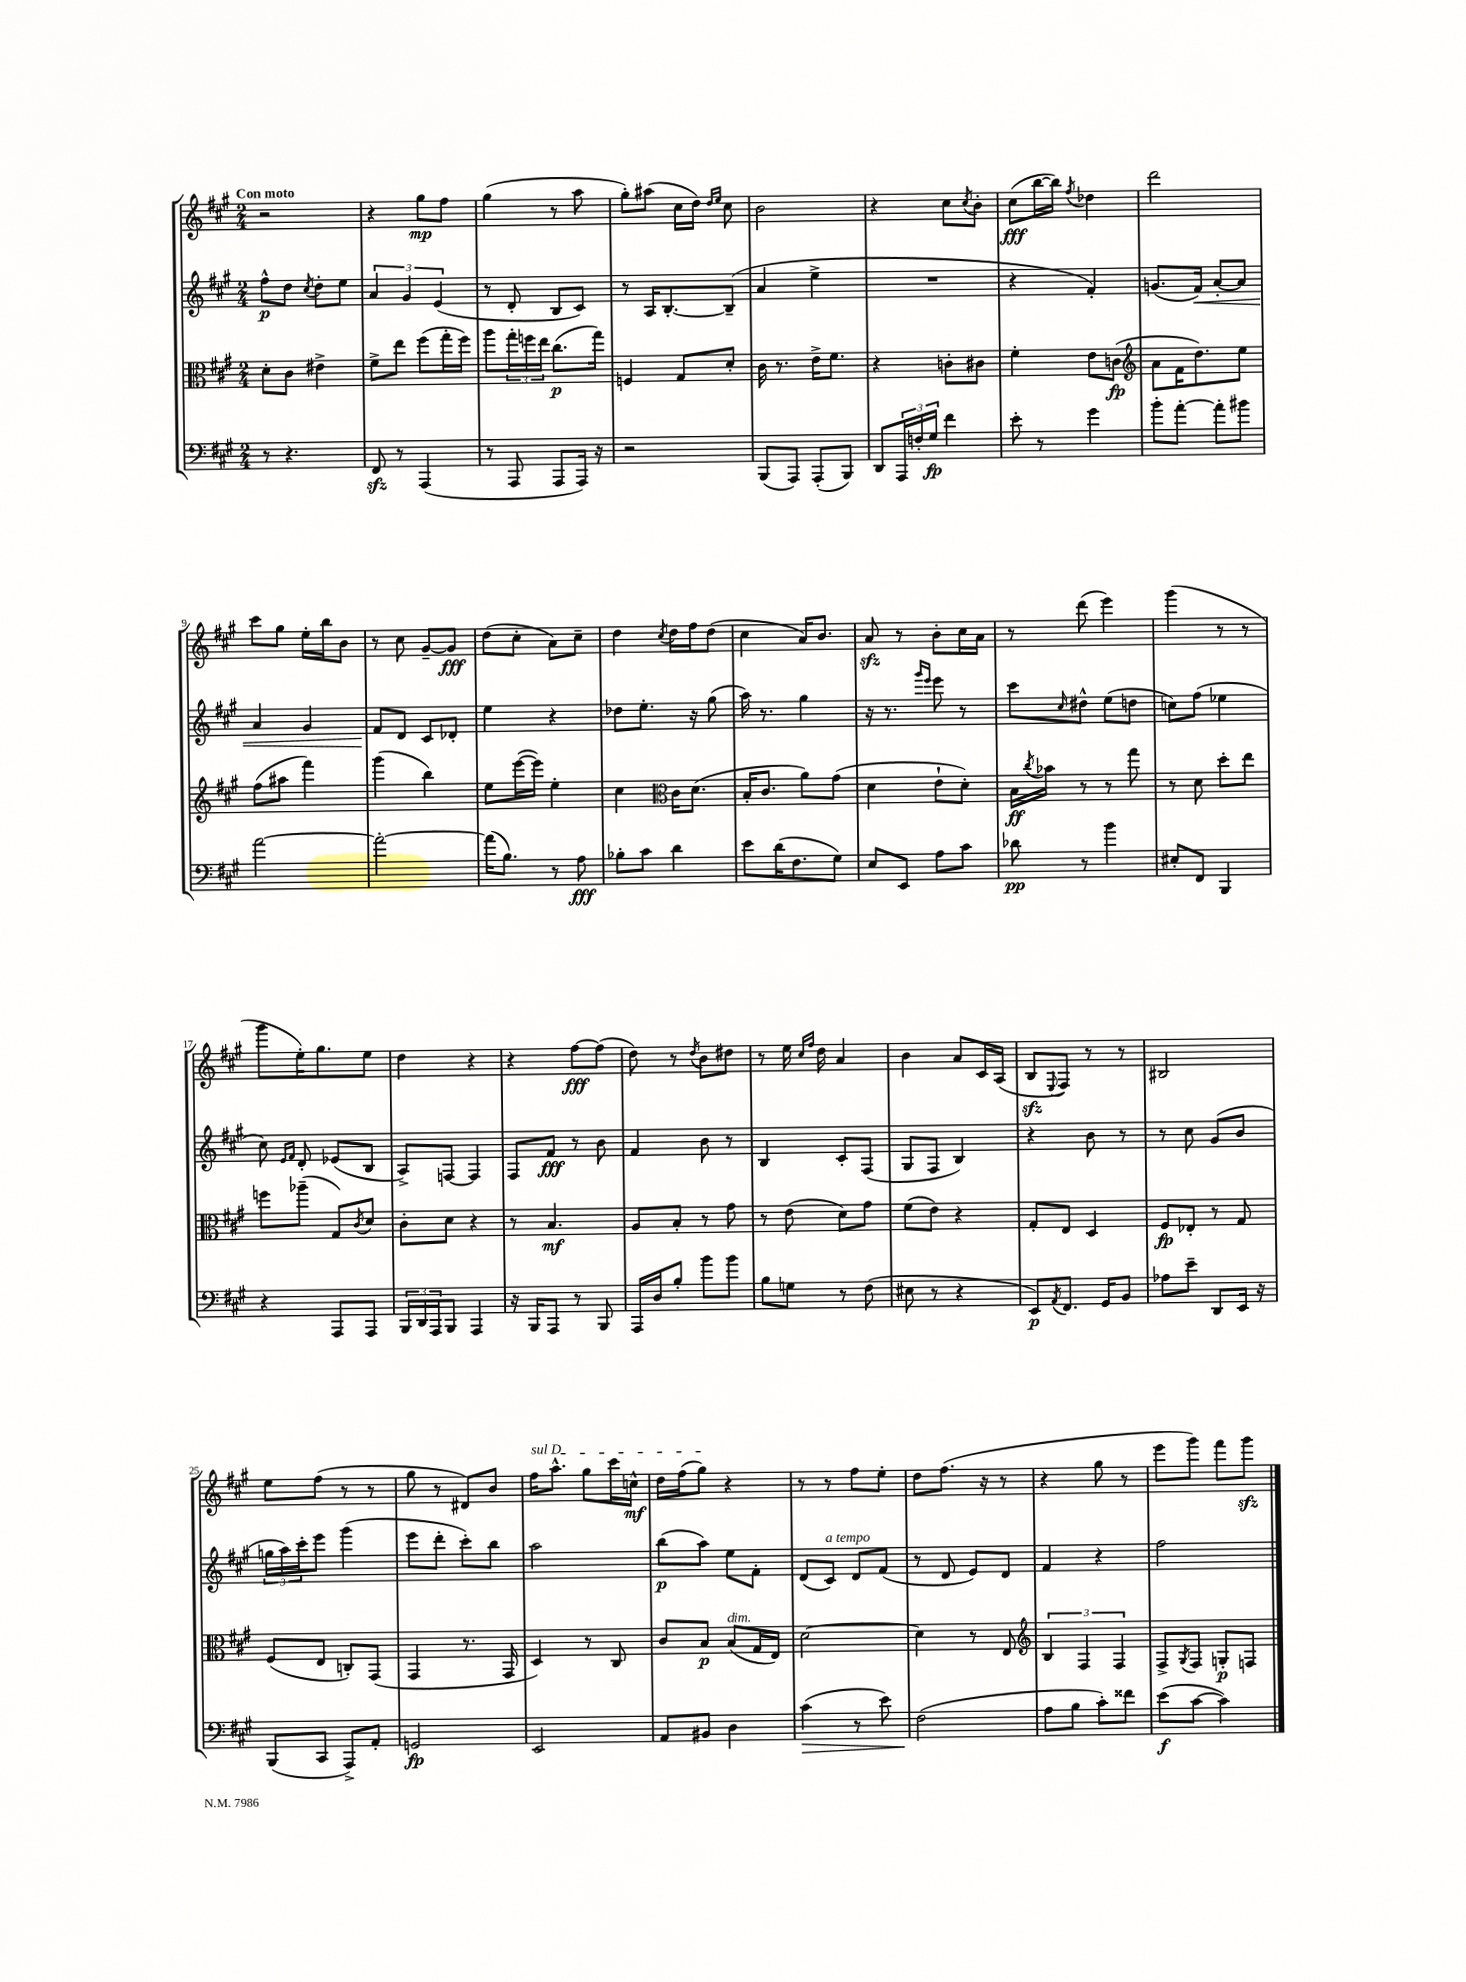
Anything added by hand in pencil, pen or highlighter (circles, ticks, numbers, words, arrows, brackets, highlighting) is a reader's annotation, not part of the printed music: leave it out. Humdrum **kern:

**kern	**dynam	**kern	**dynam	**kern	**dynam	**kern	**dynam
*part4	*part4	*part3	*part3	*part2	*part2	*part1	*part1
*staff4	*staff4	*staff3	*staff3	*staff2	*staff2	*staff1	*staff1
*clefF4	*	*clefC3	*	*clefG2	*	*clefG2	*
*k[f#c#g#]	*	*k[f#c#g#]	*	*k[f#c#g#]	*	*k[f#c#g#]	*
*M2/4	*	*M2/4	*	*M2/4	*	*M2/4	*
=1	=1	=1	=1	=1	=1	=1	=1
!	!	!	!	!	!	!LO:TX:a:B:t=Con moto	!
8r	.	8d'\L	.	8ff#^^\L	p	2r	.
4.r	.	8c#\J	.	8dd\J	.	.	.
.	.	.	.	8qcc#/	.	.	.
.	.	4e#X^\	.	8dd'\L	.	.	.
.	.	.	.	8ee\J	.	.	.
=2	=2	=2	=2	=2	=2	=2	=2
8FF#zz/	.	8f#^\L	.	6a/	.	4r	.
8r	.	8ee\J	.	.	.	.	.
.	.	.	.	6g#/	.	.	.
(4AAA/	.	(8ff#\L	.	.	.	8gg#\L	mp
.	.	.	.	(6e/	.	.	.
.	.	16gg#'\L	.	.	.	8ff#\J	.
.	.	16ff#\JJ)	.	.	.	.	.
=3	=3	=3	=3	=3	=3	=3	=3
8r	.	8aa\L	.	8r	.	(4gg#\	.
8AAA/	.	24gg#'\L	.	8d'/	.	.	.
.	.	24ffn\	.	.	.	.	.
.	.	24ee\JJ	.	.	.	.	.
8AAA/L	.	(8.cc#\L	p	8B/L	.	8r	.
16AAA/Jk)	.	.	.	8c#/J)	.	8aa\	.
16r	.	16gg#\Jk)	.	.	.	.	.
=4	=4	=4	=4	=4	=4	=4	=4
2r	.	4Fn/	.	8r	.	8gg#'\L)	.
.	.	.	.	16A/KL	.	(8aa#X\J	.
.	.	.	.	[8.B'/	.	.	.
.	.	8G#/L	.	.	.	16cc#\LL	.
.	.	.	.	.	.	16dd\JJ)	.
.	.	.	.	.	.	16qqdd/LL	.
.	.	.	.	.	.	16qqee/JJ	.
.	.	8d'/J	.	(8B~/J]	.	8cc#\	.
=5	=5	=5	=5	=5	=5	=5	=5
(8BBB/L	.	16c#\	.	4a/	.	2b\	.
.	.	8.r	.	.	.	.	.
8AAA/J)	.	.	.	.	.	.	.
(8AAA'/L	.	16e^\KL	.	4ee^\	.	.	.
.	.	8.f#\J	.	.	.	.	.
8BBB/J)	.	.	.	.	.	.	.
=6	=6	=6	=6	=6	=6	=6	=6
8DD/L	.	4r	.	2r	.	4r	.
24AAA/L	.	.	.	.	.	.	.
24Fn'/	.	.	.	.	.	.	.
24G#/JJ	fp	.	.	.	.	.	.
4f#\	.	8cn'\L	.	.	.	8cc#\L	.
.	.	.	.	.	.	8qcc#/	.
.	.	8c#X\J	.	.	.	8b'\J	.
=7	=7	=7	=7	=7	=7	=7	=7
8e'\	.	4f#'\	.	4r	.	(8cc#\L	fff
8r	.	.	.	.	.	[16bb\L	.
.	.	.	.	.	.	16bb\JJ])	.
.	.	.	.	.	.	8qff#/	.
4g#\	.	8e\L	.	4f#'/)	.	4dd-X\	.
.	.	(8cn\J	fp	.	.	.	.
=8	=8	=8	=8	=8	=8	=8	=8
*	*	*clefG2	*	*	*	*	*
8b'\L	.	8a\L	.	(8.gn/L	.	2ddd\	.
[8a'\J	.	16f#\K	.	.	.	.	.
!	!	!	!	!	!LO:HP:b	!	!
.	.	8.dd\)	.	16f#/Jk)	<	.	.
8a'\L]	.	.	.	[8a'/L	.	.	.
8b#X\J	.	8ee\J	.	8a/J]	.	.	.
!!LO:LB:g=z
=9	=9	=9	=9	=9	=9	=9	=9
[2a\	.	(8ff#\L	.	4a/	.	8ccc#\L	.
.	.	8aa#X\J	.	.	.	8gg#\J	.
.	.	4fff#\)	.	4g#/	.	16ee'\LL	.
.	.	.	.	.	.	16bb\J	.
.	.	.	.	.	.	8b\J	.
=10	=10	=10	=10	=10	=10	=10	=10
2a'\_	.	(4ggg#\	.	8f#/L	.	8r	.
.	.	.	.	8d/J	[	8cc#\	.
.	.	4bb\)	.	8c#/L	.	[8g#~/L	.
.	.	.	.	8d-X'/J	.	8g#/J]	fff
=11	=11	=11	=11	=11	=11	=11	=11
(16a\KL]	.	8ee\L	.	4ee\	.	(8dd\L	.
8.B\J)	.	.	.	.	.	.	.
.	.	([16eee\L	.	.	.	8cc#'\J	.
.	.	16eee\JJ])	.	.	.	.	.
8r	.	4ee'\	.	4r	.	8a\L)	.
8A\	fff	.	.	.	.	8cc#~\J	.
=12	=12	=12	=12	=12	=12	=12	=12
8B-X'\L	.	4cc#\	.	8dd-X\L	.	4dd\	.
8c#\J	.	.	.	8.ee'\J	.	.	.
*	*	*clefC3	*	*	*	*	*
.	.	.	.	.	.	8qcc#/	.
4d\	.	16c#\KL	.	.	.	16dd\LL	.
.	.	(8.d\J	.	16r	.	16ff#\J	.
.	.	.	.	(8gg#\	.	(8dd\J	.
=13	=13	=13	=13	=13	=13	=13	=13
8e\L	.	16B'/KL	.	16aa\)	.	4cc#\	.
.	.	8.c#/J	.	8.r	.	.	.
(16d\K	.	.	.	.	.	.	.
8.F#\	.	.	.	.	.	.	.
.	.	8a\L)	.	4gg#\	.	16a/KL)	.
.	.	.	.	.	.	8.b/J	.
8G#\J)	.	(8g#\J	.	.	.	.	.
=14	=14	=14	=14	=14	=14	=14	=14
8E/L	.	4d\	.	16r	.	8azz/	.
.	.	.	.	8.r	.	.	.
8EE/J	.	.	.	.	.	8r	.
.	.	.	.	16qqggg#/LL	.	.	.
.	.	.	.	16qqeee/JJ	.	.	.
8A\L	.	8e`\L	.	8eee\	.	8b'\L	.
8c#\J	.	8d'\J)	.	8r	.	16cc#\L	.
.	.	.	.	.	.	16a\JJ	.
=15	=15	=15	=15	=15	=15	=15	=15
8d-X\	pp	16B\LL	ff	8ccc#\L	.	8r	.
.	.	8qcc#/	.	.	.	.	.
.	.	16b-X\JJ	.	.	.	.	.
.	.	.	.	16qqcc#/	.	.	.
8r	.	8r	.	8dd#X^^\J	.	(8ddd\	.
4b\	.	8r	.	(8ee\L	.	4eee\)	.
.	.	8gg#\	.	8ddn\J	.	.	.
=16	=16	=16	=16	=16	=16	=16	=16
8E#X'/L	.	8r	.	8ccn\L)	.	(4ggg#\	.
8FF#/J	.	8d\	.	(8ff#\J	.	.	.
4BBB/	.	8dd'\L	.	4ee-X\	.	8r	.
.	.	8ee\J	.	.	.	8r	.
!!LO:LB:g=z
=17	=17	=17	=17	=17	=17	=17	=17
4r	.	8ffn\L	.	8cc#\)	.	8ggg#\L	.
.	.	.	.	16qqe/LL	.	.	.
.	.	.	.	16qqf#/JJ	.	.	.
.	.	(8aa-X~\J	.	8d'/	.	16ee'\K)	.
.	.	.	.	.	.	8.gg#\	.
8AAA/L	.	8G#/L)	.	(8e-X/L	.	.	.
.	.	8qc#/	.	.	.	.	.
8AAA/J	.	8d/J	.	8B/J	.	8ee\J	.
=18	=18	=18	=18	=18	=18	=18	=18
24BBB/LL	.	8c#'\L	.	8A^/L)	.	4dd\	.
24DD/	.	.	.	.	.	.	.
24AAA/J	.	.	.	.	.	.	.
8BBB/J	.	8d\J	.	[8Fn/J	.	.	.
4AAA/	.	4r	.	4F/]	.	4r	.
=19	=19	=19	=19	=19	=19	=19	=19
16r	.	8r	.	8F#/L	.	4r	.
16BBB/KL	.	.	.	.	.	.	.
8AAA/J	.	4.B/	mf	8f#/J	fff	.	.
8r	.	.	.	8r	.	[8ff#\L	fff
8BBB/	.	.	.	8b\	.	(8ff#\J]	.
=20	=20	=20	=20	=20	=20	=20	=20
16AAA/LL	.	8A/L	.	4f#/	.	8dd\)	.
16D/J	.	.	.	.	.	.	.
8B'/J	.	8B'/J	.	.	.	8r	.
.	.	.	.	.	.	8qdd/	.
8b\L	.	8r	.	8b\	.	8b\L	.
8b\J	.	8g#\	.	8r	.	8dd#X\J	.
=21	=21	=21	=21	=21	=21	=21	=21
8B\L	.	8r	.	4B/	.	8r	.
8Gn\J	.	(8e\	.	.	.	16ee\	.
.	.	.	.	.	.	16qqcc#/LL	.
.	.	.	.	.	.	16qqff#/JJ	.
.	.	.	.	.	.	16dd\	.
8r	.	8d\L)	.	8c#'/L	.	4a/	.
(8F#\	.	8g#\J	.	(8F#/J	.	.	.
=22	=22	=22	=22	=22	=22	=22	=22
8E#X\	.	(8f#\L	.	8G#/L	.	4b\	.
8r	.	8e\J)	.	8F#/J	.	.	.
4r	.	4r	.	4B/)	.	8a/L	.
.	.	.	.	.	.	16c#/L	.
.	.	.	.	.	.	(16A/JJ	.
=23	=23	=23	=23	=23	=23	=23	=23
8EE/L)	p	8G#'/L	.	4r	.	8Bzz/L	.
8qAA/	.	.	.	.	.	8qqE/	.
8.FF#/J	.	8E/J	.	.	.	8F#/J)	.
.	.	4D/	.	8b\	.	8r	.
16GG#/KL	.	.	.	.	.	.	.
8BB/J	.	.	.	8r	.	8r	.
=24	=24	=24	=24	=24	=24	=24	=24
8A-X\L	.	8F#/L	fp	8r	.	2B#X/	.
8e~\J	.	8E-X'/J	.	8cc#\	.	.	.
8DD/L	.	8r	.	(8g#/L	.	.	.
16EE/Jk	.	8G#/	.	8b/J	.	.	.
16r	.	.	.	.	.	.	.
!!LO:LB:g=z
=25	=25	=25	=25	=25	=25	=25	=25
(8BBB/L	.	(8F#/L	.	24ggn\LL	.	8ee\L	.
.	.	.	.	24aa\)	.	.	.
.	.	.	.	24ccc#'\J	.	.	.
8CC#/J	.	8E/J	.	8eee\J	.	(8ff#\J	.
8AAA^/L)	.	8Cn'/L)	.	(4ggg#\	.	8r	.
8AA'/J	.	(8GG#/J	.	.	.	8r	.
=26	=26	=26	=26	=26	=26	=26	=26
2GGn/	fp	4GG#/	.	8eee\L	.	8gg#\	.
.	.	.	.	8ddd'\J	.	8r	.
.	.	8.r	.	8ccc#'\L)	.	8d#X/L)	.
.	.	.	.	8bb\J	.	8b/J	.
.	.	16GG#/	.	.	.	.	.
=27	=27	=27	=27	=27	=27	=27	=27
!	!	!	!	!	!	!LO:TX:a:i:t=sul D	!
2EE/	.	4D/)	.	2aa\	.	16ff#\KL	.
.	.	.	.	.	.	8.aa^^\J	.
.	.	8r	.	.	.	8gg#\L	.
.	.	8C#/	.	.	.	16ccc#\L	.
.	.	.	.	.	.	16ccn^^\JJ	mf
=28	=28	=28	=28	=28	=28	=28	=28
8AA/L	.	8c#/L	.	(8bb\L	p	16dd\LL	.
.	.	.	.	.	.	(16ff#\J	.
8BB#X/J	.	8B/J	p	8aa\J)	.	8gg#\J)	.
!	!	!LO:TX:a:i:t=dim.	!	!	!	!	!
4D\	.	(8B/L	.	8ee\L	.	4r	.
.	.	16G#/L	.	8f#'\J	.	.	.
.	.	16E/JJ)	.	.	.	.	.
=29	=29	=29	=29	=29	=29	=29	=29
!	!LO:HP:b	!	!	!	!	!	!
(4c#\	>	[2d\	.	(8d/L	.	8r	.
!	!	!	!	!LO:TX:a:i:t=a tempo	!	!	!
.	.	.	.	8c#/J)	.	8r	.
8r	.	.	.	8d/L	.	8ff#\L	.
8e\)	.	.	.	(8f#/J	.	8ee'\J	.
=30	=30	=30	=30	=30	=30	=30	=30
(2F#\	.	4d\]	.	8r	.	8dd\L	.
.	.	.	.	8d/	.	(8.ff#\J	.
.	.	8r	.	8e/L)	.	.	.
.	.	.	.	.	.	16r	.
.	.	8E/	.	8d/J	.	8r	.
.	]	.	.	.	.	.	.
=31	=31	=31	=31	=31	=31	=31	=31
*	*	*clefG2	*	*	*	*	*
8A\L	.	6B/	.	4f#/	.	4r	.
8B\J	.	.	.	.	.	.	.
.	.	6F#/	.	.	.	.	.
8c#'\L)	.	.	.	4r	.	8gg#\	.
.	.	6F#/	.	.	.	.	.
8f##X\J	.	.	.	.	.	8r	.
=32	=32	=32	=32	=32	=32	=32	=32
(8e\L	f	8F#^/L	.	2ff#\	.	8eee\L	.
.	.	8qG#/	.	.	.	.	.
[8c#\J	.	8F#/J	.	.	.	8ggg#\J)	.
4c#\])	.	8Gn'/L	p	.	.	8fff#\L	.
.	.	8Fn/J	.	.	.	8ggg#zz\J	.
==	==	==	==	==	==	==	==
*-	*-	*-	*-	*-	*-	*-	*-
